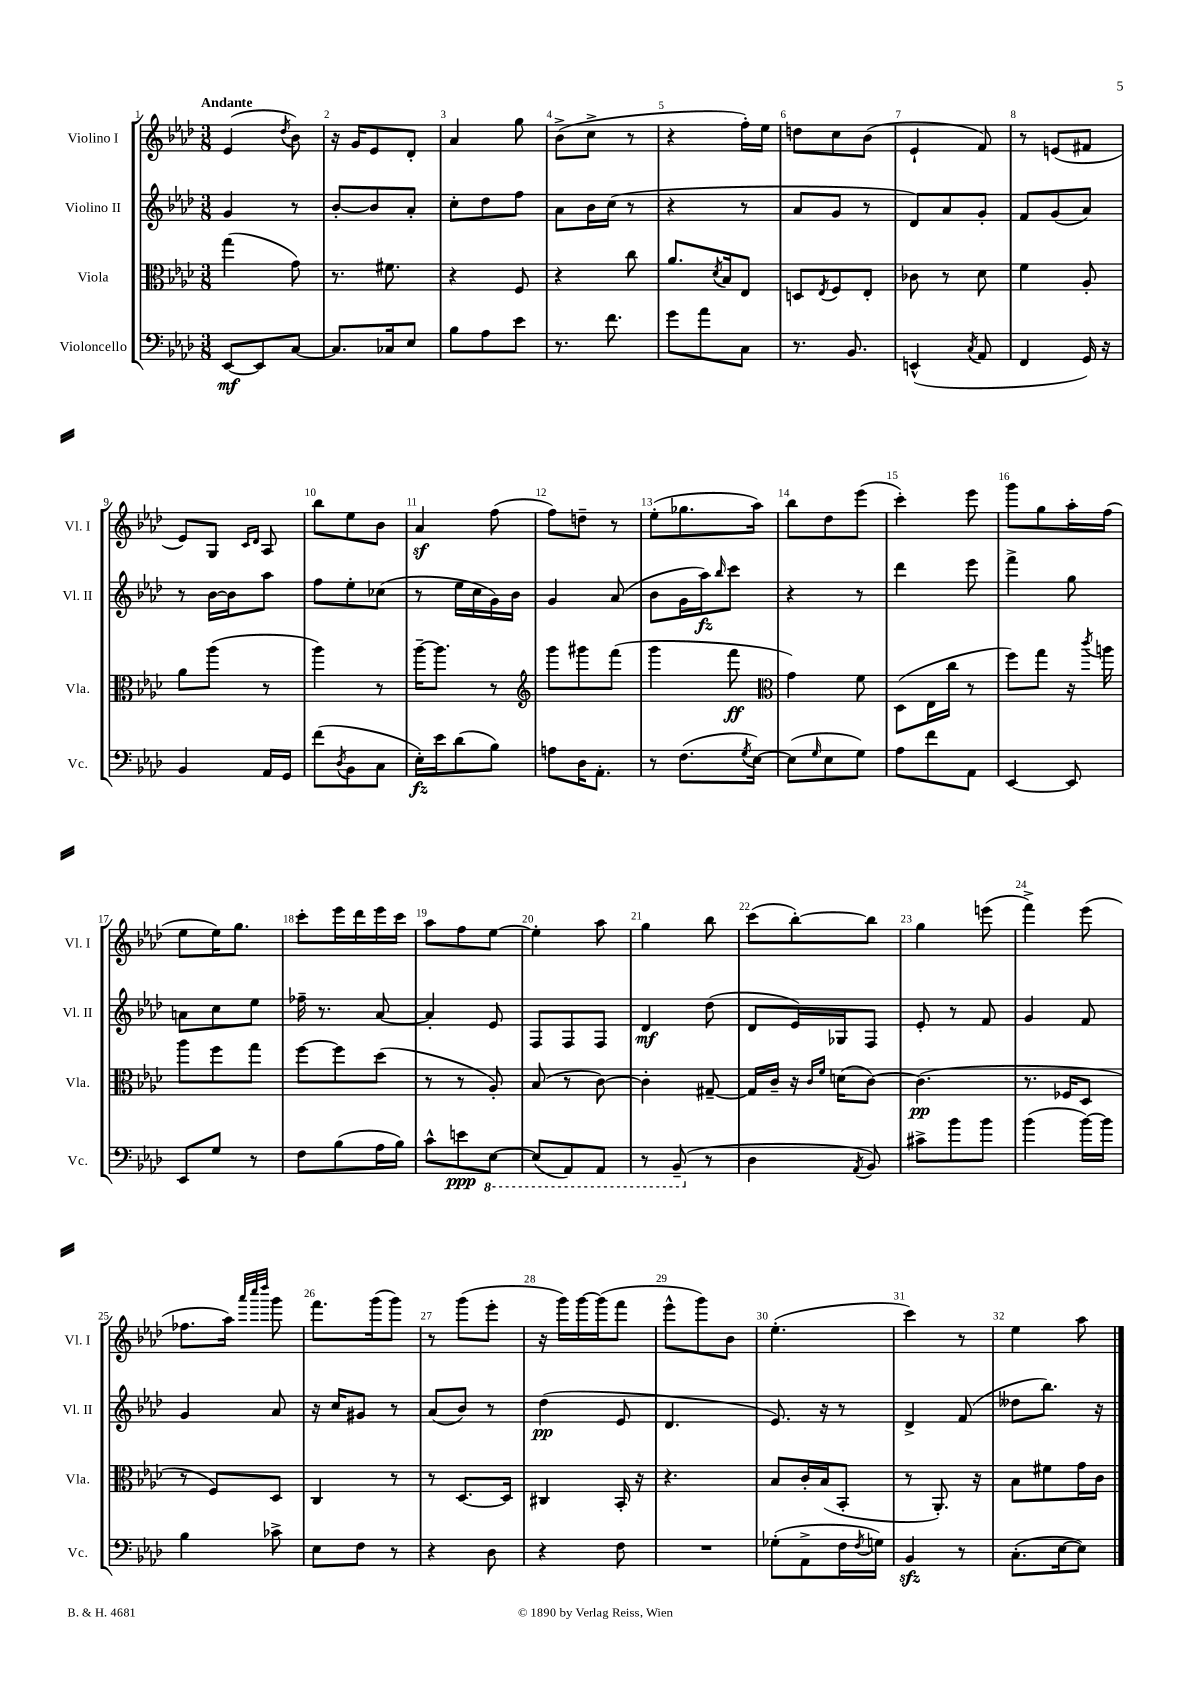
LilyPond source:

<<
\new StaffGroup <<
\new Staff = "s0" \with { instrumentName = "Violino I" shortInstrumentName = "Vl. I" } {
    \clef treble \key aes \major \numericTimeSignature \time 3/8 \tempo "Andante"
    ees'4( \acciaccatura { des''8 } bes'8) |
    r16 g'16 ees'8 des'8-. |
    aes'4 g''8 |
    bes'8->( c''8-> r8 |
    r4 f''16-.) ees''16 |
    d''8 c''8 bes'8( |
    ees'4-! f'8) |
    r8 e'8( fis'8 |
    ees'8) g8 \grace { c'16 des'16 } aes8 |
    bes''8 ees''8 bes'8 |
    aes'4\sf f''8( |
    f''8) d''8-- r8 |
    ees''8-.( ges''8. aes''16) |
    bes''8 des''8 ees'''8( |
    c'''4-.) ees'''8 |
    g'''8 g''8 aes''16-. f''16( |
    ees''8 ees''16) g''8. |
    c'''8-. ees'''16 des'''16 ees'''16 c'''16 |
    aes''8 f''8 ees''8~ |
    ees''4-. aes''8 |
    g''4 bes''8 |
    c'''8( bes''8~-.) bes''8 |
    g''4 e'''8( |
    f'''4->) ees'''8( |
    fes''8. aes''16) \grace { aes'''32 c''''32 des''''32 } g'''8 |
    f'''8. g'''16( g'''8) |
    r8 g'''8( ees'''8-. |
    r16 g'''16) g'''16~ g'''16( f'''8 |
    ees'''8-^ g'''8) bes'8 |
    ees''4.-.( |
    c'''4) r8 |
    ees''4 aes''8 \bar "|." |
}
\new Staff = "s1" \with { instrumentName = "Violino II" shortInstrumentName = "Vl. II" } {
    \clef treble \key aes \major \numericTimeSignature \time 3/8
    g'4 r8 |
    bes'8~-. bes'8 aes'8-. |
    c''8-. des''8 f''8 |
    aes'8 bes'16 c''16( r8 |
    r4 r8 |
    aes'8 g'8 r8 |
    des'8) aes'8 g'8-. |
    f'8 g'8( aes'8) |
    r8 bes'16~ bes'16 aes''8 |
    f''8 ees''8-. ces''8( |
    r8 ees''16 c''16 g'16) bes'16 |
    g'4 aes'8( |
    bes'8 g'16 aes''16\fz) \grace { bes''16 } c'''8 |
    r4 r8 |
    des'''4 ees'''8 |
    f'''4-> g''8 |
    a'8 c''8 ees''8 |
    fes''16-- r8. aes'8~ |
    aes'4-. ees'8 |
    f8 f8 f8 |
    des'4\mf des''8( |
    des'8 ees'16) ges16 f8 |
    ees'8-. r8 f'8 |
    g'4 f'8 |
    g'4 aes'8 |
    r16 c''16 gis'8 r8 |
    aes'8( bes'8) r8 |
    des''4\pp( ees'8 |
    des'4. |
    ees'8.) r16 r8 |
    des'4-> f'8( |
    deses''8 bes''8.) r16 \bar "|." |
}
\new Staff = "s2" \with { instrumentName = "Viola" shortInstrumentName = "Vla." } {
    \clef alto \key aes \major \numericTimeSignature \time 3/8
    g''4( g'8) |
    r8. fis'8. |
    r4 f8 |
    r4 c''8 |
    aes'8. \acciaccatura { des'8 } bes16 ees8 |
    d8 \acciaccatura { ees8 } f8 ees8-. |
    ces'8 r8 des'8 |
    f'4 aes8-. |
    aes'8 aes''8( r8 |
    aes''4) r8 |
    aes''16~-- aes''8. r8 |
    \clef treble g'''8 gis'''8 f'''8( |
    g'''4 f'''8\ff |
    \clef alto g'4) f'8 |
    des8( ees16 c''16 r8 |
    f''8) g''8 r16 \acciaccatura { c'''8 } a''16 |
    aes''8 f''8 g''8 |
    f''8~ f''8 des''8( |
    r8 r8 aes8-.) |
    bes8( r8 c'8~) |
    c'4-. gis8~-- |
    gis16 c'16-- r16 \grace { c'16 f'16 } d'16( c'8~) |
    c'4.\pp( |
    r8. fes16 des8 |
    r8 f8) des8 |
    c4 r8 |
    r8 des8.~ des16 |
    cis4 bes,16-. r16 |
    r4. |
    bes8 c'16-. bes16( bes,8-. |
    r8 aes,8.-.) r16 |
    bes8 fis'8 g'16 c'16 \bar "|." |
}
\new Staff = "s3" \with { instrumentName = "Violoncello" shortInstrumentName = "Vc." } {
    \clef bass \key aes \major \numericTimeSignature \time 3/8
    ees,8~\mf ees,8 c8~ |
    c8. ces16 ees8 |
    bes8 aes8 ees'8 |
    r8. f'8. |
    g'8 aes'8 c8 |
    r8. bes,8. |
    e,4-^( \acciaccatura { c8 } aes,8 |
    f,4 g,16) r16 |
    bes,4 aes,16 g,16 |
    f'8( \acciaccatura { des8 } bes,8 c8 |
    ees16-.\fz) ees'16 des'8( bes8) |
    a8 des16 aes,8.-. |
    r8 f8.( \acciaccatura { g8 } ees16~) |
    ees8( \grace { g16 } ees8 g8) |
    aes8 f'8 aes,8 |
    ees,4~ ees,8 |
    ees,8 g8 r8 |
    f8 bes8( aes16 bes16) |
    c'8-^ e'8\ppp \ottava #-1 ees,8~ |
    ees,8( aes,,8) aes,,8 |
    r8 bes,,8--( \ottava #0 r8 |
    des4 \acciaccatura { aes,8 } bes,8) |
    cis'8-> bes'8 bes'8 |
    bes'4( bes'16~) bes'16 |
    bes4 ces'8-> |
    ees8 f8 r8 |
    r4 des8 |
    r4 f8 |
    R4. |
    ges8-.( aes,8-> f16 \acciaccatura { f8 } g16) |
    bes,4\sfz r8 |
    c8.-.( ees16~ ees8) \bar "|." |
}
>>
>>
\layout { \context { \Score \override BarNumber.break-visibility = ##(#f #t #t) barNumberVisibility = #all-bar-numbers-visible } }
